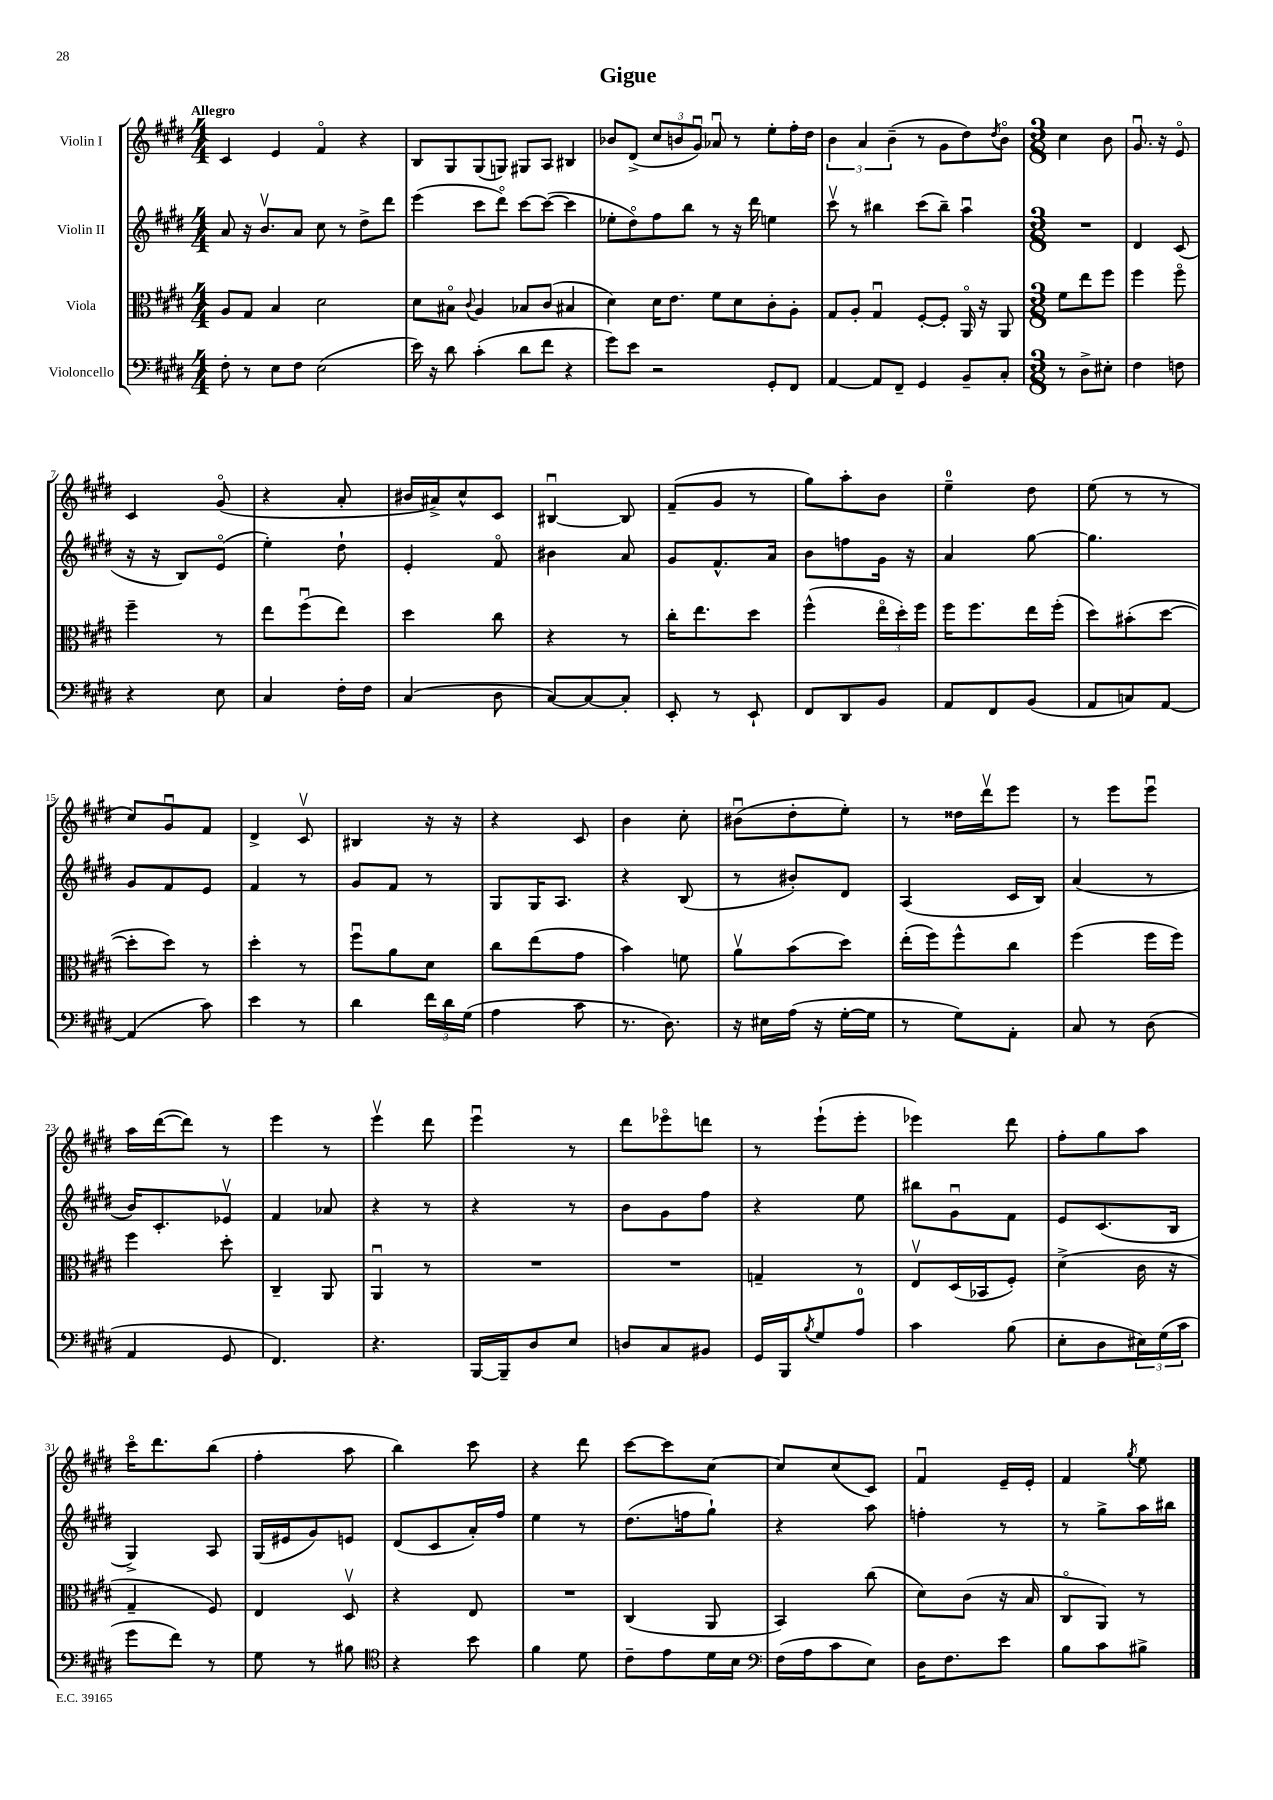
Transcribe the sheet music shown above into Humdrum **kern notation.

**kern	**kern	**kern	**kern
*staff4	*staff3	*staff2	*staff1
*clefF4	*clefC3	*clefG2	*clefG2
*k[f#c#g#d#]	*k[f#c#g#d#]	*k[f#c#g#d#]	*k[f#c#g#d#]
*M4/4	*M4/4	*M4/4	*M4/4
8F#'	8A	8a	4c#
8r	8G#	16r	.
.	.	8.bv	.
8E	4B	.	4e
8F#	.	8a	.
(2E	2d#	8cc#	4f#o
.	.	8r	.
.	.	8dd#^	4r
.	.	8ddd#	.
=	=	=	=
16e)	8d#	(4eee	8B
16r	.	.	.
8d#	8B#o	.	8G#
.	8qqc#	.	.
(4c#'	4A	8ccc#	(8G#
.	.	8ddd#o)	8G)
8d#	8B-	[8ccc#	8G#
8f#	(8c#	(8ccc#_	8A
4r	4B#	4ccc#]	4B#
=	=	=	=
8g#)	4d#)	8ee-'	8b-
8e	.	8dd#o)	(8d#^
2r	16d#	8ff#	12cc#
.	8.e	.	.
.	.	.	12b
.	.	8bb	.
.	.	.	12g#u)
.	8f#	8r	8a-u
.	8d#	16r	8r
.	.	16ddd#	.
8GG#'	8c#'	4ee	8ee'
8FF#	8A'	.	16ff#'
.	.	.	16dd#
=	=	=	=
[4AA	8G#	8ccc#v	6b
.	8A'	8r	.
.	.	.	6a
8AA]	4G#u	4bb#	.
.	.	.	(6b~
8FF#~	.	.	.
4GG#	[8F#'	(8ccc#	8r
.	8F#']	8bb#~)	8g#
8BB~	16AAo	4aau	8dd#)
.	16r	.	.
.	.	.	8qdd#
8C#'	8AA	.	8bo
=	=	=	=
*M3/8	*M3/8	*M3/8	*M3/8
8r	8f#	4.r	4cc#
8D#^	8ee	.	.
8E#'	8ff#	.	8b
=	=	=	=
4F#	4ff#	4d#	8.g#u
.	.	.	16r
8F	8ff#o	(8c#	8eo
=	=	=	=
4r	4ff#~	16r	4c#
.	.	16r	.
.	.	8B)	.
8E	8r	(8eo	(8g#o
=	=	=	=
4C#	8ee	4ee')	4r
.	(8ff#u	.	.
16F#'	8ee)	8dd#`	8a'
16F#	.	.	.
=	=	=	=
(4C#	4dd#	4e'	16b#
.	.	.	16a#^)
.	.	.	8cc#^^
8D#	8cc#	8f#o	8c#
=	=	=	=
[8C#)	4r	4b#	[4B#u
8C#_	.	.	.
8C#']	8r	8a	8B#]
=	=	=	=
8EE'	16cc#'	8g#	(8f#~
.	8.ee	.	.
8r	.	8.f#^^	8g#
8EE`	8dd#	.	8r
.	.	16a	.
=	=	=	=
8FF#	(4ff#^^	8b	8gg#)
8DD#	.	8ff	8aa'
8BB	24eeo	16g#	8b
.	24dd#')	.	.
.	.	16r	.
.	24ff#	.	.
=	=	=	=
8AA	16ff#	4a	4ee~
.	8.ff#	.	.
8FF#	.	.	.
(8BB	16ee	[8gg#	8dd#
.	(16ff#'	.	.
=	=	=	=
8AA	8dd#)	4.gg#]	(8ee
8C)	(8b#'	.	8r
[8AA	[8dd#	.	8r
=	=	=	=
(4AA]	8dd#']	8g#	8cc#)
.	8dd#)	8f#	8g#u
8c#)	8r	8e	8f#
=	=	=	=
4e	4dd#'	4f#	4d#^
8r	8r	8r	8c#v
=	=	=	=
4d#	8ff#u	8g#	4B#
.	8a	8f#	.
24f#	8d#	8r	16r
24d#	.	.	.
.	.	.	16r
(24G#	.	.	.
=	=	=	=
4A	8cc#	8G#	4r
.	(8ee	16G#	.
.	.	8.A	.
8c#	8g#	.	8c#
=	=	=	=
8.r	4b)	4r	4b
8.D#)	.	.	.
.	8f	(8B	8cc#'
=	=	=	=
16r	8av	8r	(8b#u
16E#	.	.	.
(16A	(8b	8b#')	8dd#'
16r	.	.	.
[16G#'	8dd#)	8d#	8ee')
16G#]	.	.	.
=	=	=	=
8r	(16ee'	(4A	8r
.	16ff#)	.	.
8G#)	8ff#^^	.	16dd##
.	.	.	16ddd#v
8AA'	8cc#	16c#	8eee
.	.	16B)	.
=	=	=	=
8C#	(4ff#	(4a	8r
8r	.	.	8eee
(8D#	16ff#	8r	8eeeu
.	16ff#)	.	.
=	=	=	=
4AA	4ff#	16b)	16aa
.	.	8.c#'	([16ddd#
.	.	.	8ddd#])
8GG#	8dd#'	8e-v	8r
=	=	=	=
4.FF#)	4C#~	4f#	4eee
.	8AA	8a-	8r
=	=	=	=
4.r	4AAu	4r	4eeev
.	8r	8r	8ddd#
=	=	=	=
[16BBB	4.r	4r	4eeeu
16BBB~]	.	.	.
8D#	.	.	.
8E	.	8r	8r
=	=	=	=
8D	4.r	8b	8ddd#
8C#	.	8g#	8eee-o
8BB#	.	8ff#	8ddd
=	=	=	=
16GG#	4G~	4r	8r
16BBB	.	.	.
8qB	.	.	.
8G#	.	.	(8eee`
8A	8r	8ee	8eee'
=	=	=	=
4c#	8Ev	8bb#	4eee-)
.	(16D#	8g#u	.
.	16BB-	.	.
(8B	8F#')	8f#	8ddd#
=	=	=	=
8E'	(4d#^	8e	8ff#'
8D#	.	(8.c#	8gg#
24E#)	16c#	.	8aa
(24G#	.	.	.
.	16r	16B	.
24c#	.	.	.
=	=	=	=
8g#	4G#~	4G#^)	16ccc#o
.	.	.	8.ddd#
8f#)	.	.	.
8r	8F#)	8A	(8bb
=	=	=	=
8G#	4E	(16G#	4ff#'
.	.	16e#	.
8r	.	8g#)	.
8B#	8D#v	8e	8aa
=	=	=	=
*clefC4	*	*	*
4r	4r	(8d#	4bb)
.	.	8c#	.
8b	8E	16a')	8ccc#
.	.	16ff#	.
=	=	=	=
4f#	4.r	4ee	4r
8d#	.	8r	8ddd#
=	=	=	=
8c#~	(4C#	(8.dd#	[8ccc#
8e	.	.	8ccc#]
.	.	16ff	.
16d#	8AA	8gg#`)	[8cc#
16B	.	.	.
=	=	=	=
*clefF4	*	*	*
(16F#	4BB)	4r	8cc#]
16A	.	.	.
8c#	.	.	(8cc#
8E)	(8cc#	8aa	8c#)
=	=	=	=
16D#	8d#)	4ff'	4f#u
8.F#	.	.	.
.	(8c#	.	.
8e	16r	8r	16e~
.	16B	.	16e'
=	=	=	=
8B	8C#o	8r	4f#
8c#	8AA)	8gg#^	.
.	.	.	8qgg#
8B#^	8r	16aa	8ee
.	.	16bb#	.
==	==	==	==
*-	*-	*-	*-
